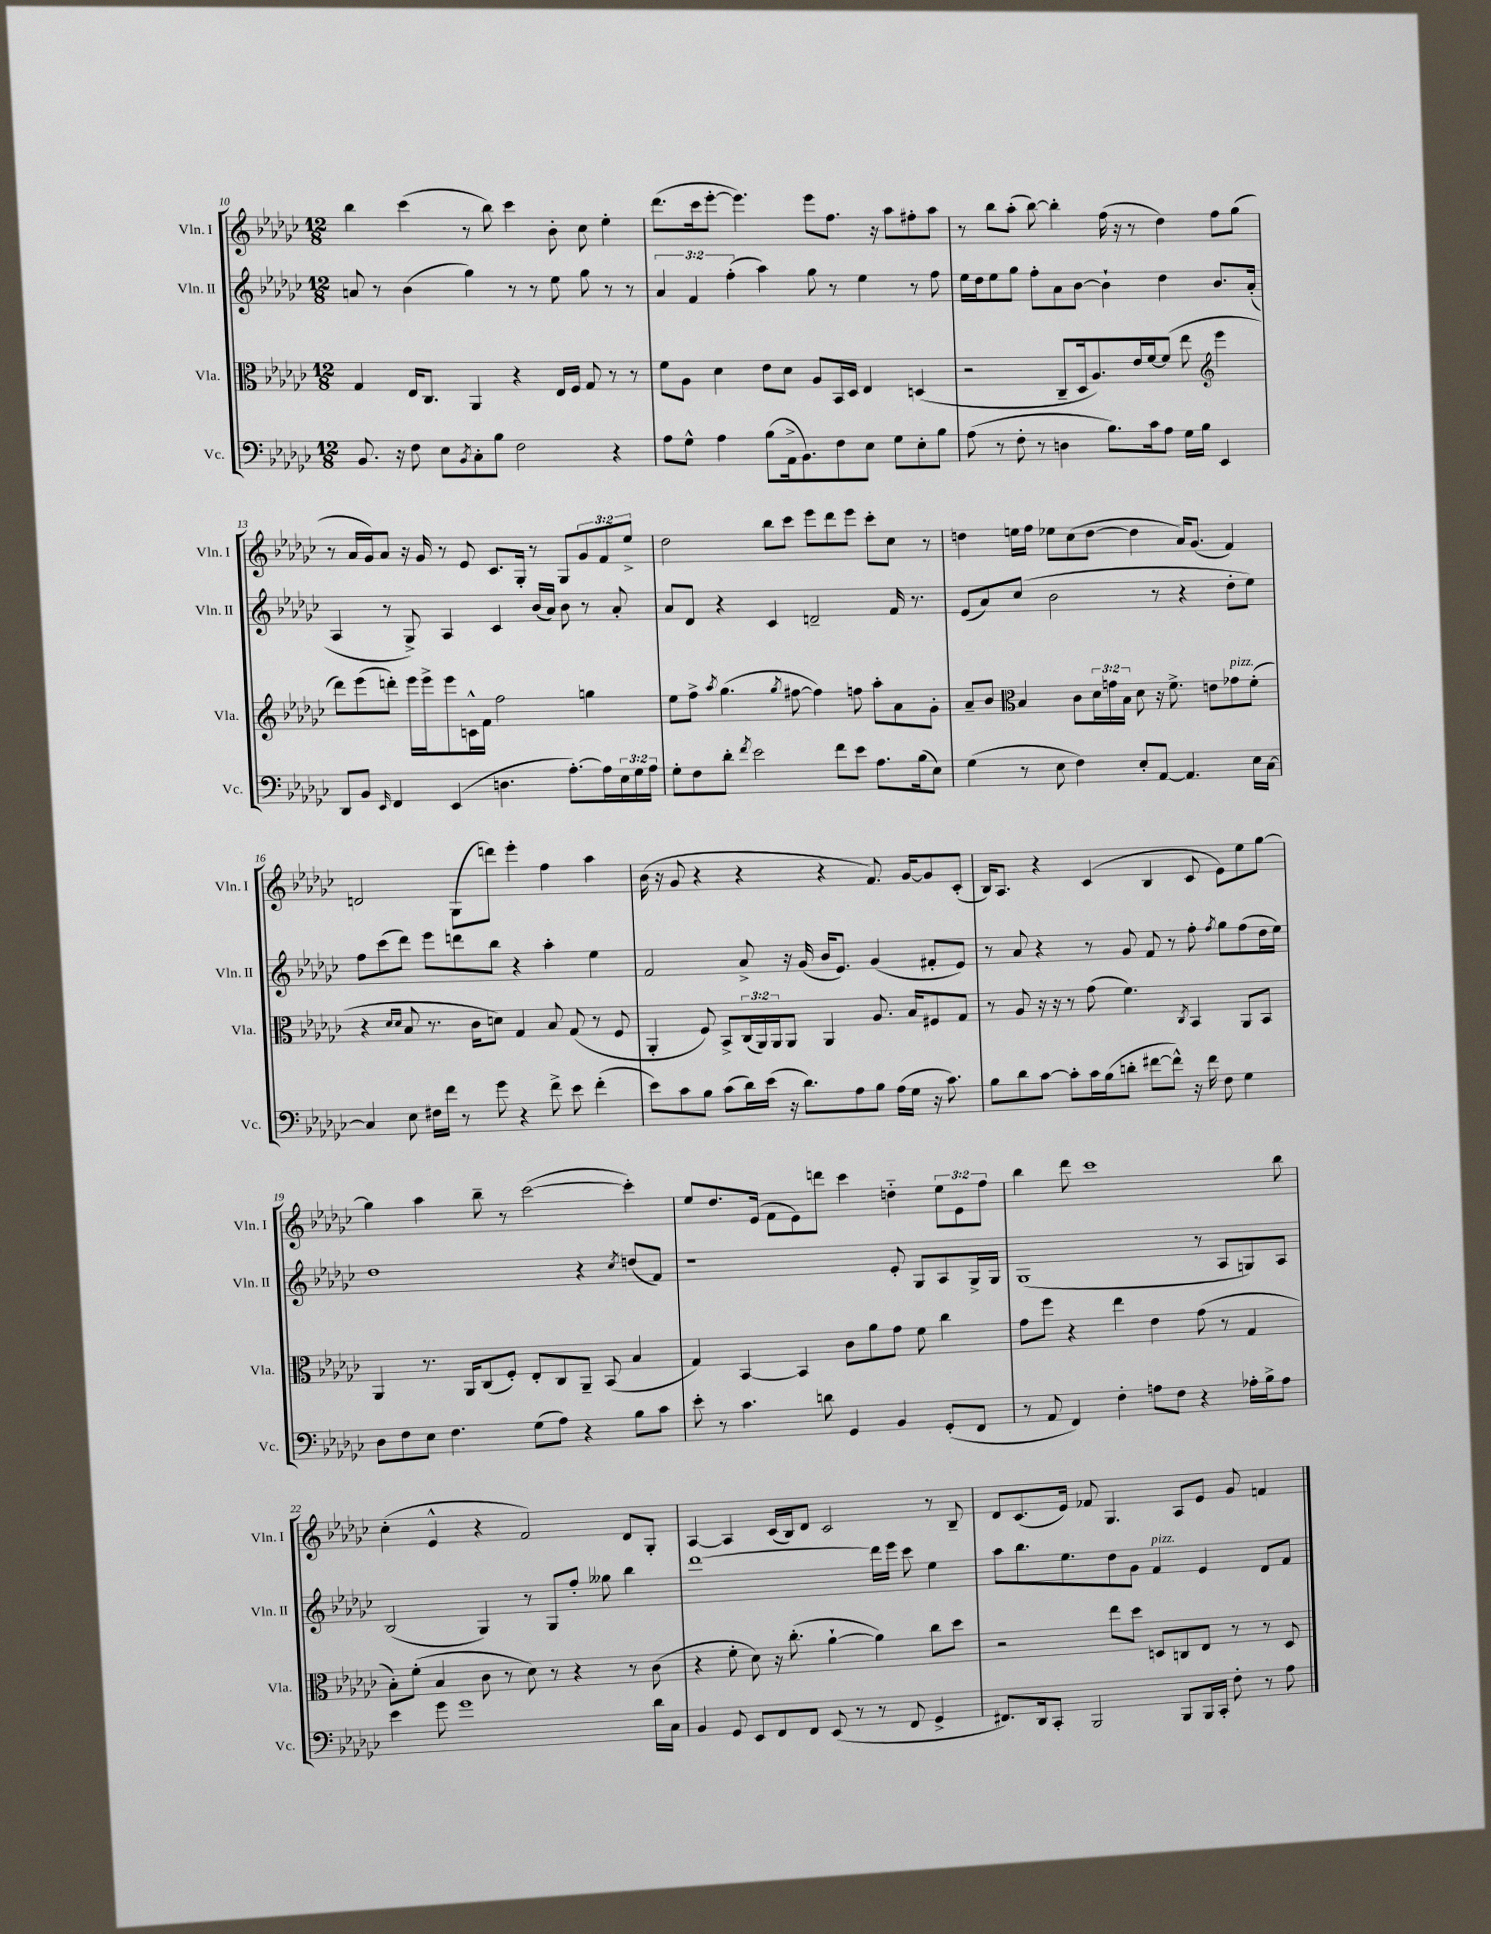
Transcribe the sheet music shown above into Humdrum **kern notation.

**kern	**kern	**kern	**kern
*part4	*part3	*part2	*part1
*staff4	*staff3	*staff2	*staff1
*I"Vc.	*I"Vla.	*I"Vln. II	*I"Vln. I
*I'Vc.	*I'Vla.	*I'Vln. II	*I'Vln. I
*clefF4	*clefC3	*clefG2	*clefG2
*k[b-e-a-d-g-c-]	*k[b-e-a-d-g-c-]	*k[b-e-a-d-g-c-]	*k[b-e-a-d-g-c-]
*M12/8	*M12/8	*M12/8	*M12/8
=10	=10	=10	=10
8.BB-/	4G-/	8an/	4bb-\
.	.	8r	.
16r	.	.	.
8F\	16E-/KL	(4b-\	(4ccc-\
.	8.C-/J	.	.
8E-\L	.	.	.
8qBB-/	.	.	.
8C-'\	4AA-/	4gg-\)	8r
8B-\J	.	.	8bb-\)
2F\	4r	8r	4ccc-\
.	.	8r	.
.	16E-/LL	8ee-\	8b-'\
.	16F/JJ	.	.
.	8G-/	8gg-\	8cc-\
4r	8r	8r	4ee-'\
.	8r	8r	.
=11	=11	=11	=11
8A-\L	8f\L	6a-/	(8.ddd-\L
8G-^^\J	8A-\J	.	.
.	.	6f/	.
.	.	.	16ccc-\k
4A-\	4d-\	.	[8eee-'\J
.	.	(6ff'\	.
.	.	.	4.eee-\])
(8B-\L	8e-\L	4aa-\)	.
16AA-^\k	8d-\J	.	.
8.BB-\)	.	.	.
.	8A-/L	8gg-\	8eee-\L
8F\	16BB-/L	8r	8.ff\J
.	16D-/JJ	.	.
8E-\J	4E-/	4ee-\	.
.	.	.	16r
8G-\L	.	.	8aa-\L
8E-'\	(4Dn/	8r	8ff#X'\
8B-\J	.	8ff\	8aa-\J
=12	=12	=12	=12
(8A-\	2r	16ee-\LL	8r
.	.	16dd-\J	.
8r	.	8ee-\	8bb-\L
8F'\	.	8gg-\J	(8aa-'\J
8r	.	8ff'\L	[8bb-\)
4Dn\	8C-~/L	8a-\	4bb-'\]
.	16D-/k	[8b-\J	.
.	8.A-/)	.	.
8.B-\L)	.	4b-`\]	(16ff\
.	.	.	16r
.	16e-/L	.	8r
16c-\k	[16f/J	.	.
8A-\J	(8f/J]	4dd-\	4dd-\)
16G-\LL	8ee-\	.	.
16B-\JJ	.	.	.
*	*clefG2	*	*
4EE-/	4eee-\	8.b-/L	8ff\L
.	.	.	(8gg-\J
.	.	(16a-'/Jk	.
!!LO:LB:g=z
=13	=13	=13	=13
8DD-/L	8ddd-\L)	4A-/	8r
8BB-/J	(8eee-\	.	16a-/LL
.	.	.	16g-/J)
16qqEE-/	.	.	.
4FF/	8dddn'\J)	8r	8a-/J
.	16eee-\LL	8G-^/)	16r
.	16eee-^\J	.	16g-/
(4EE-/	8eee-\	4A-/	8r
.	16cn^^\L	.	8e-/
.	16f\JJ	.	.
4.Dn\	2ff\	4c-/	8.c-/L
.	.	.	16G-'/Jk
.	.	(16b-/LL	8r
.	.	16a-/JJ)	.
[8.A-'\L)	.	8b-\	8G-/L
.	4ggn\	8r	12g-/
16A-\L]	.	.	.
.	.	.	12f/
24E-\	.	8a-'/	.
24G-\	.	.	12ee-^/J
24A-\JJ	.	.	.
=14	=14	=14	=14
8G-'\L	8ee-\L	8a-/L	2dd-\
8F\	8ff^\J	8d-/J	.
.	8qaa-/	.	.
8d-'\J	(4.gg-\	4r	.
8qf/	.	.	.
2e-\	.	.	.
.	.	4c-/	8bb-\L
.	8qgg-/	.	.
.	[8ff#X\	.	8ccc-\J
.	4ff#\])	2dn~/	8eee-\L
8f\L	.	.	8ddd-\
8e-\J	8ffn\	.	8eee-\J
8.A-\L	8aa-'\L	.	8ccc-'\L
.	8a-\	16f/	8cc-\J
(16B-\k	.	8.r	.
8E-\J)	8g-'\J	.	8r
=15	=15	=15	=15
(4G-\	8a-~/L	(8e-/L	4ddn\
.	8b-/J	8a-/)	.
*	*clefC3	*	*
8r	4B-/	(8cc-/J	16een\LL
.	.	.	16ff\JJ
8E-\	.	2b-\	8ee-X\L
4F\)	8c-\L	.	(8cc-\
.	24d-\L	.	[8dd\J
.	24gn\	.	.
.	24B-\JJ	.	.
8E-'/L	8d-\	.	4dd\]
[8AA-/J	16r	8r	.
.	8.f^\	.	.
4.AA-/]	.	4r	16a-/KL)
.	.	.	(8.g-/J
.	8en\L	.	.
!	!LO:TX:a:i:t=pizz.	!	!
.	8g-X\	8dd-'\L	4f/)
16E-\LL	(8f'\J	8ee-\J)	.
[16C-\JJ	.	.	.
!!LO:LB:g=z
=16	=16	=16	=16
4C-/]	4r	8ff\L	2dn/
.	.	(8ccc-\	.
.	16qqd-/LL	.	.
.	16qqd-/JJ	.	.
8E-\	8B-/	8ddd-\J)	.
16F#X\LL	8.r	8eee-\L	.
16f\JJ	.	.	.
8r	.	8dddn\	(8G-\L
.	16c-\KL	.	.
8g-\	8dn\J)	8bb-\J	8dddn\J)
4r	4G-/	4r	4eee-'\
8f^\	8B-/	4aa-'\	4ff\
8e-\	(8G-/	.	.
(4f'\	8r	4ee-\	4aa-\
.	8F/	.	.
=17	=17	=17	=17
8e-\L)	4AA-'/	2f/	(16b-\
.	.	.	16r
8c-\	.	.	8g-/
8B-\J	8F/)	.	4r
(8c-\L	8BB-^/L	.	.
16d-\L)	(24C-/L	8a-^/	4r
.	24AA-/)	.	.
(16e-\JJ	.	.	.
.	24AA-/J	.	.
16r	8AA-/J	16r	.
8.d-\L)	.	(16g-/	.
.	4AA-/	16b-/KL	4r
.	.	8.e-/J)	.
8A-\	.	.	.
8B-\J	8.A-/	(4g-/	8.f/)
(16A-\LL	.	.	.
16G-\JJ	16B-/KL	.	[16g-/KL
16r	8F#X/	8f#X'/L	8g-/]
8.c-\)	.	.	.
.	8G-/J	8e-/J)	(8c-'/J
=18	=18	=18	=18
8B-\L	8r	8r	16B-/KL)
.	.	.	8.A-/J
8d-\	8A-/	8a-/	.
[8c-\J	16r	4r	4r
.	16r	.	.
8c-'\L]	8r	.	.
16c-\L	(8g-\	8r	(4c-/
(16B-\J	.	.	.
8dn'\J	4.f\)	8g-/	.
[8f#X\L	.	8f/	4B-/
8f#^^\J])	.	8r	.
.	8qC-/	.	.
16r	4BB-/	8ff'\	8c-/
16f#\	.	.	.
.	.	8qff/	.
8F\	.	8gg-\L	8e-\L)
4G-\	8AA-/L	(8ff\	8ee-\
.	8BB-/J	16dd-\L	[8gg-\J
.	.	16ee-\JJ)	.
!!LO:LB:g=z
=19	=19	=19	=19
8D-\L	4AA-/	1dd-	4gg-\]
8F\	.	.	.
8E-\J	8.r	.	4aa-\
4.F\	.	.	.
.	16AA-/KL	.	.
.	(8C-/	.	8bb-~\
.	8F'/J)	.	8r
(8G-\L	8E-'/L	.	([2ccc-\
8A-\J)	8C-/	.	.
4r	8AA-~/J	4r	.
.	(8BB-/	.	.
.	.	8qcc-/	.
8B-\L	4B-/	(8ddn/L	4ccc-'\])
8c-\J	.	8f/J)	.
=20	=20	=20	=20
8e-'\	4G-/)	1r	8ee-/L
8r	.	.	8.dd-/
4.c-\	[4BB-/	.	.
.	.	.	(16e-/Jk
.	.	.	8f\L
.	4BB-/]	.	8e-\)
8dn\	.	.	8dddn\J
4GG-/	8c-\L	.	4ccc-\
.	8a-\	.	.
4BB-/	8g-\J	8e-'/	4ddn\
.	8f\	8G-/L	.
(8GG-'/L	4cc-\	8A-/	12ee-\L
.	.	.	12e-\
8FF/J	.	16G-^/L	.
.	.	.	12ff\J
.	.	16G-/JJ	.
=21	=21	=21	=21
8r	8g-\L	(1G-	4bb-\
8AA-/	8ff\J	.	.
4FF/)	4r	.	8ddd-\
.	.	.	1ccc-
4F'\	4ee-\	.	.
8An\L	4e-\	.	.
8F\J	.	.	.
4r	(8g-\	8r	.
.	8r	8A-/L	.
16A-X'\LL	4G-/	8Gn/)	.
16B-^\J	.	.	.
8A-\J	.	8A-/J	8bb-\
!!LO:LB:g=z
=22	=22	=22	=22
4e-\	8B-'\L)	(2B-/	(4cc-'\
.	(8f'\J	.	.
8g-\	4B-/	.	4e-^^/
1g-	.	.	.
.	8c-\	4G-/)	4r
.	8r	.	.
.	8d-\)	8r	2f/)
.	8r	8G-/L	.
.	4r	8ff'/J	.
.	.	8gg--X\	.
.	8r	4bb-\	8d-/L
16d-\LL	(8c-\	.	8G-'/J
16C-\JJ	.	.	.
=23	=23	=23	=23
4BB-/	4r	[1ddd-	[4A-/
8GG-/	8f'\	.	4A-/]
8EE-/L	8d-\)	.	.
8FF/	16r	.	(16c-/LL
.	(8.cc-'\	.	16B-/J)
8FF/J	.	.	8d-/J
(8EE-/	[4a-`\	.	2c-/
8r	.	.	.
8r	4a-\])	16ddd-\LL]	.
.	.	16eee-\JJ	.
8FF/	.	8ccc-\	.
4GG-^/	8cc-\L	4ee-\	8r
.	8dd-\J	.	8B-~/
=24	=24	=24	=24
8.FF#X/L)	2r	8aa-\L	8d-/L
.	.	8.bb-\	(8.c-/
16DD-/k	.	.	.
8CC-'/J	.	.	.
.	.	8.ee-\	16e-/Jk)
2BBB-/	.	.	8f-X/
.	8ee-\L	8dd-\	4.G-/
.	8dd-\J	8g-\J	.
!	!	!LO:TX:a:i:t=pizz.	!
.	8Dn/L	4f/	.
8BBB-/L	8Cn/	.	8A-/L
16BBB-/L	8E-/J	4e-/	8e-/J
16CC-'/JJ	.	.	.
8F'\	8r	.	8g-/
8r	8r	8d-/L	4fn/
8A-\	8D/	8f/J	.
==	==	==	==
*-	*-	*-	*-
